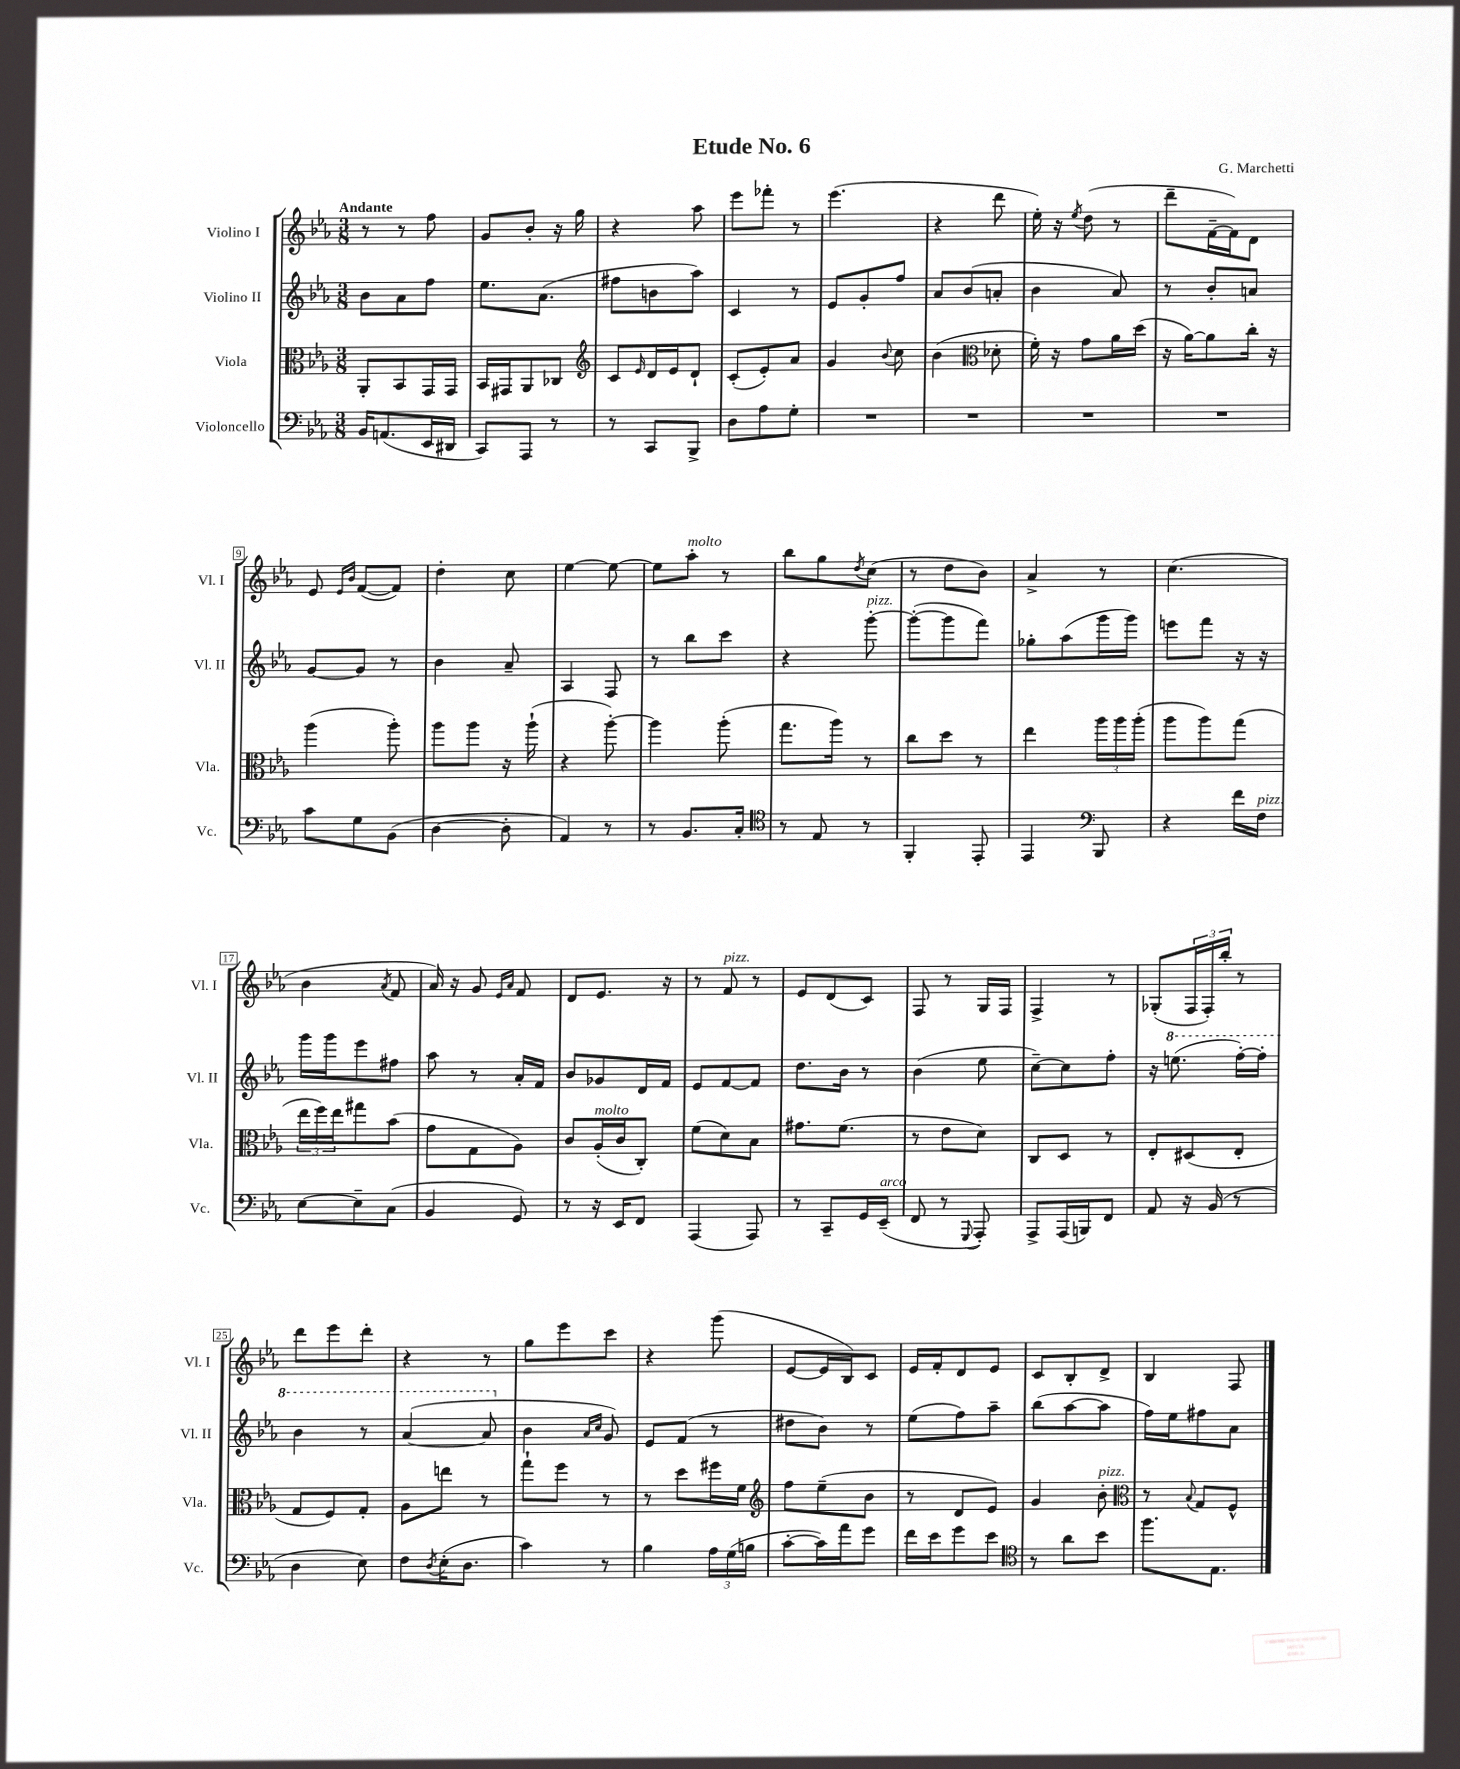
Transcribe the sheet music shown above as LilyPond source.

\header { title = "Etude No. 6" composer = "G. Marchetti" }
<<
\new StaffGroup <<
\new Staff = "s0" \with { instrumentName = "Violino I" shortInstrumentName = "Vl. I" } {
    \clef treble \key ees \major \numericTimeSignature \time 3/8 \tempo "Andante"
    r8 r8 f''8 |
    g'8 bes'8-. r16 g''16 |
    r4 aes''8 |
    ees'''8 fes'''8-. r8 |
    ees'''4.( |
    r4 d'''8 |
    ees''16-.) r16 \acciaccatura { ees''8 } d''8( r8 |
    d'''8-- f'16~-- f'16) d'8 |
    ees'8 \grace { ees'16 bes'16 } f'8~( f'8) |
    d''4-. c''8 |
    ees''4~ ees''8~ |
    ees''8 aes''8-.^\markup { \italic "molto" } r8 |
    bes''8 g''8 \acciaccatura { d''8 } c''8( |
    r8 d''8 bes'8) |
    aes'4-> r8 |
    c''4.( |
    bes'4 \acciaccatura { aes'8 } f'8 |
    aes'16) r16 g'8 \grace { ees'16 aes'16 } f'8 |
    d'8 ees'8. r16 |
    r8 f'8^\markup { \italic "pizz." } r8 |
    ees'8 d'8( c'8) |
    f8 r8 g16 f16 |
    f4-> r8 |
    ges8-.( \tuplet 3/2 { f16 f16-.) bes''16-. } r8 |
    d'''8 ees'''8 d'''8-. |
    r4 r8 |
    g''8 ees'''8 c'''8 |
    r4 g'''8( |
    ees'8~ ees'16 bes16) c'8 |
    ees'16 f'16-. d'8 ees'8 |
    c'8 bes8-. d'8-> |
    bes4 f8 \bar "|." |
}
\new Staff = "s1" \with { instrumentName = "Violino II" shortInstrumentName = "Vl. II" } {
    \clef treble \key ees \major \numericTimeSignature \time 3/8
    bes'8 aes'8 f''8 |
    ees''8. aes'8.( |
    fis''8 b'8 aes''8) |
    c'4 r8 |
    ees'8 g'8-. f''8 |
    aes'8 bes'8( a'8-. |
    bes'4 aes'8) |
    r8 bes'8-. a'8 |
    g'8~ g'8 r8 |
    bes'4 aes'8-- |
    aes4 f8 |
    r8 bes''8 c'''8 |
    r4 g'''8~-.^\markup { \italic "pizz." } |
    g'''8~-.( g'''8 f'''8) |
    ges''8-. aes''8( g'''16 g'''16) |
    e'''8 f'''8 r16 r16 |
    g'''16 g'''16 ees'''8 fis''8 |
    aes''8 r8 aes'16-. f'16 |
    bes'8 ges'8 d'16 f'16 |
    ees'8 f'8~ f'8 |
    d''8. bes'16 r8 |
    bes'4( ees''8 |
    c''8~--) c''8 f''8-. |
    r16 \ottava #1 e'''8.( f'''16~-.) f'''16-. |
    bes''4 r8 |
    aes''4~( aes''8 \ottava #0 |
    bes'4 \grace { aes'16 c''16 } g'8) |
    ees'8 f'8( r8 |
    dis''8 bes'8) r8 |
    ees''8( f''8) aes''8-- |
    bes''8( aes''8~ aes''8 |
    f''16) ees''16 fis''8 aes'8 \bar "|." |
}
\new Staff = "s2" \with { instrumentName = "Viola" shortInstrumentName = "Vla." } {
    \clef alto \key ees \major \numericTimeSignature \time 3/8
    aes,8-. bes,8 g,16 g,16 |
    bes,16 gis,16 aes,8 ces8 |
    \clef treble c'8 \grace { ees'16 } d'16 ees'16 d'8-! |
    c'8-.( ees'8-.) aes'8 |
    g'4 \appoggiatura { bes'8 } c''8 |
    bes'4( \clef alto des'8-. |
    f'16-.) r16 g'8 aes'16 d''16( |
    r16 aes'16~) aes'8 c''16-. r16 |
    aes''4( aes''8-.) |
    aes''8 aes''8 r16 aes''16-!( |
    r4 aes''8~-.) |
    aes''4 aes''8-.( |
    g''8. aes''16) r8 |
    c''8 d''8 r8 |
    ees''4 \tuplet 3/2 { aes''16 aes''16 aes''16-.( } |
    aes''8 aes''8) g''8( |
    \tuplet 3/2 { ees''16 f''16) ees''16 } gis''8 bes'8( |
    g'8 g8 aes8) |
    c'8 aes16-.^\markup { \italic "molto" }( c'16 c8-.) |
    f'8( d'8) bes8 |
    gis'8. f'8.( |
    r8 ees'8 d'8) |
    c8 d8 r8 |
    ees8-. dis8( ees8-. |
    g8 f8) g8-. |
    aes8 e''8 r8 |
    g''8-! f''8 r8 |
    r8 d''8 fis''16 f'16 |
    \clef treble f''8 ees''8--( bes'8 |
    r8 d'8 ees'8) |
    g'4 bes'8-.^\markup { \italic "pizz." } |
    \clef alto r8 \appoggiatura { bes8 } g8 f8-^ \bar "|." |
}
\new Staff = "s3" \with { instrumentName = "Violoncello" shortInstrumentName = "Vc." } {
    \clef bass \key ees \major \numericTimeSignature \time 3/8
    bes,16 a,8.( ees,16 dis,16 |
    c,8) aes,,8 r8 |
    r8 c,8 bes,,8-> |
    d8 aes8 g8-. |
    R4. |
    R4. |
    R4. |
    R4. |
    c'8 g8 bes,8( |
    d4~ d8-. |
    aes,4) r8 |
    r8 bes,8. c16-. |
    \clef tenor r8 ees8 r8 |
    f,4-. ees,8-. |
    ees,4 \clef bass bes,,8 |
    r4 f'16 f16^\markup { \italic "pizz." } |
    ees8~ ees8-- c8( |
    bes,4 g,8) |
    r8 r16 ees,16 f,8 |
    aes,,4( aes,,8) |
    r8 c,8-- g,16 ees,16--^\markup { \italic "arco" }( |
    f,8 r8 \appoggiatura { g,,8 } aes,,8-.) |
    aes,,8-> aes,,16( b,,16) f,8 |
    aes,8 r16 bes,16( r8 |
    d4 ees8) |
    f8 \acciaccatura { d8 } ees16-.( d8. |
    c'4) r8 |
    bes4 \tuplet 3/2 { aes16 g16( b16 } |
    c'8~-. c'16) aes'16 g'8 |
    f'16 ees'16 g'8 ees'8 |
    \clef tenor r8 aes'8 bes'8 |
    f''8. ees8. \bar "|." |
}
>>
>>
\layout { \context { \Score \override BarNumber.stencil = #(make-stencil-boxer 0.1 0.3 ly:text-interface::print) } }
